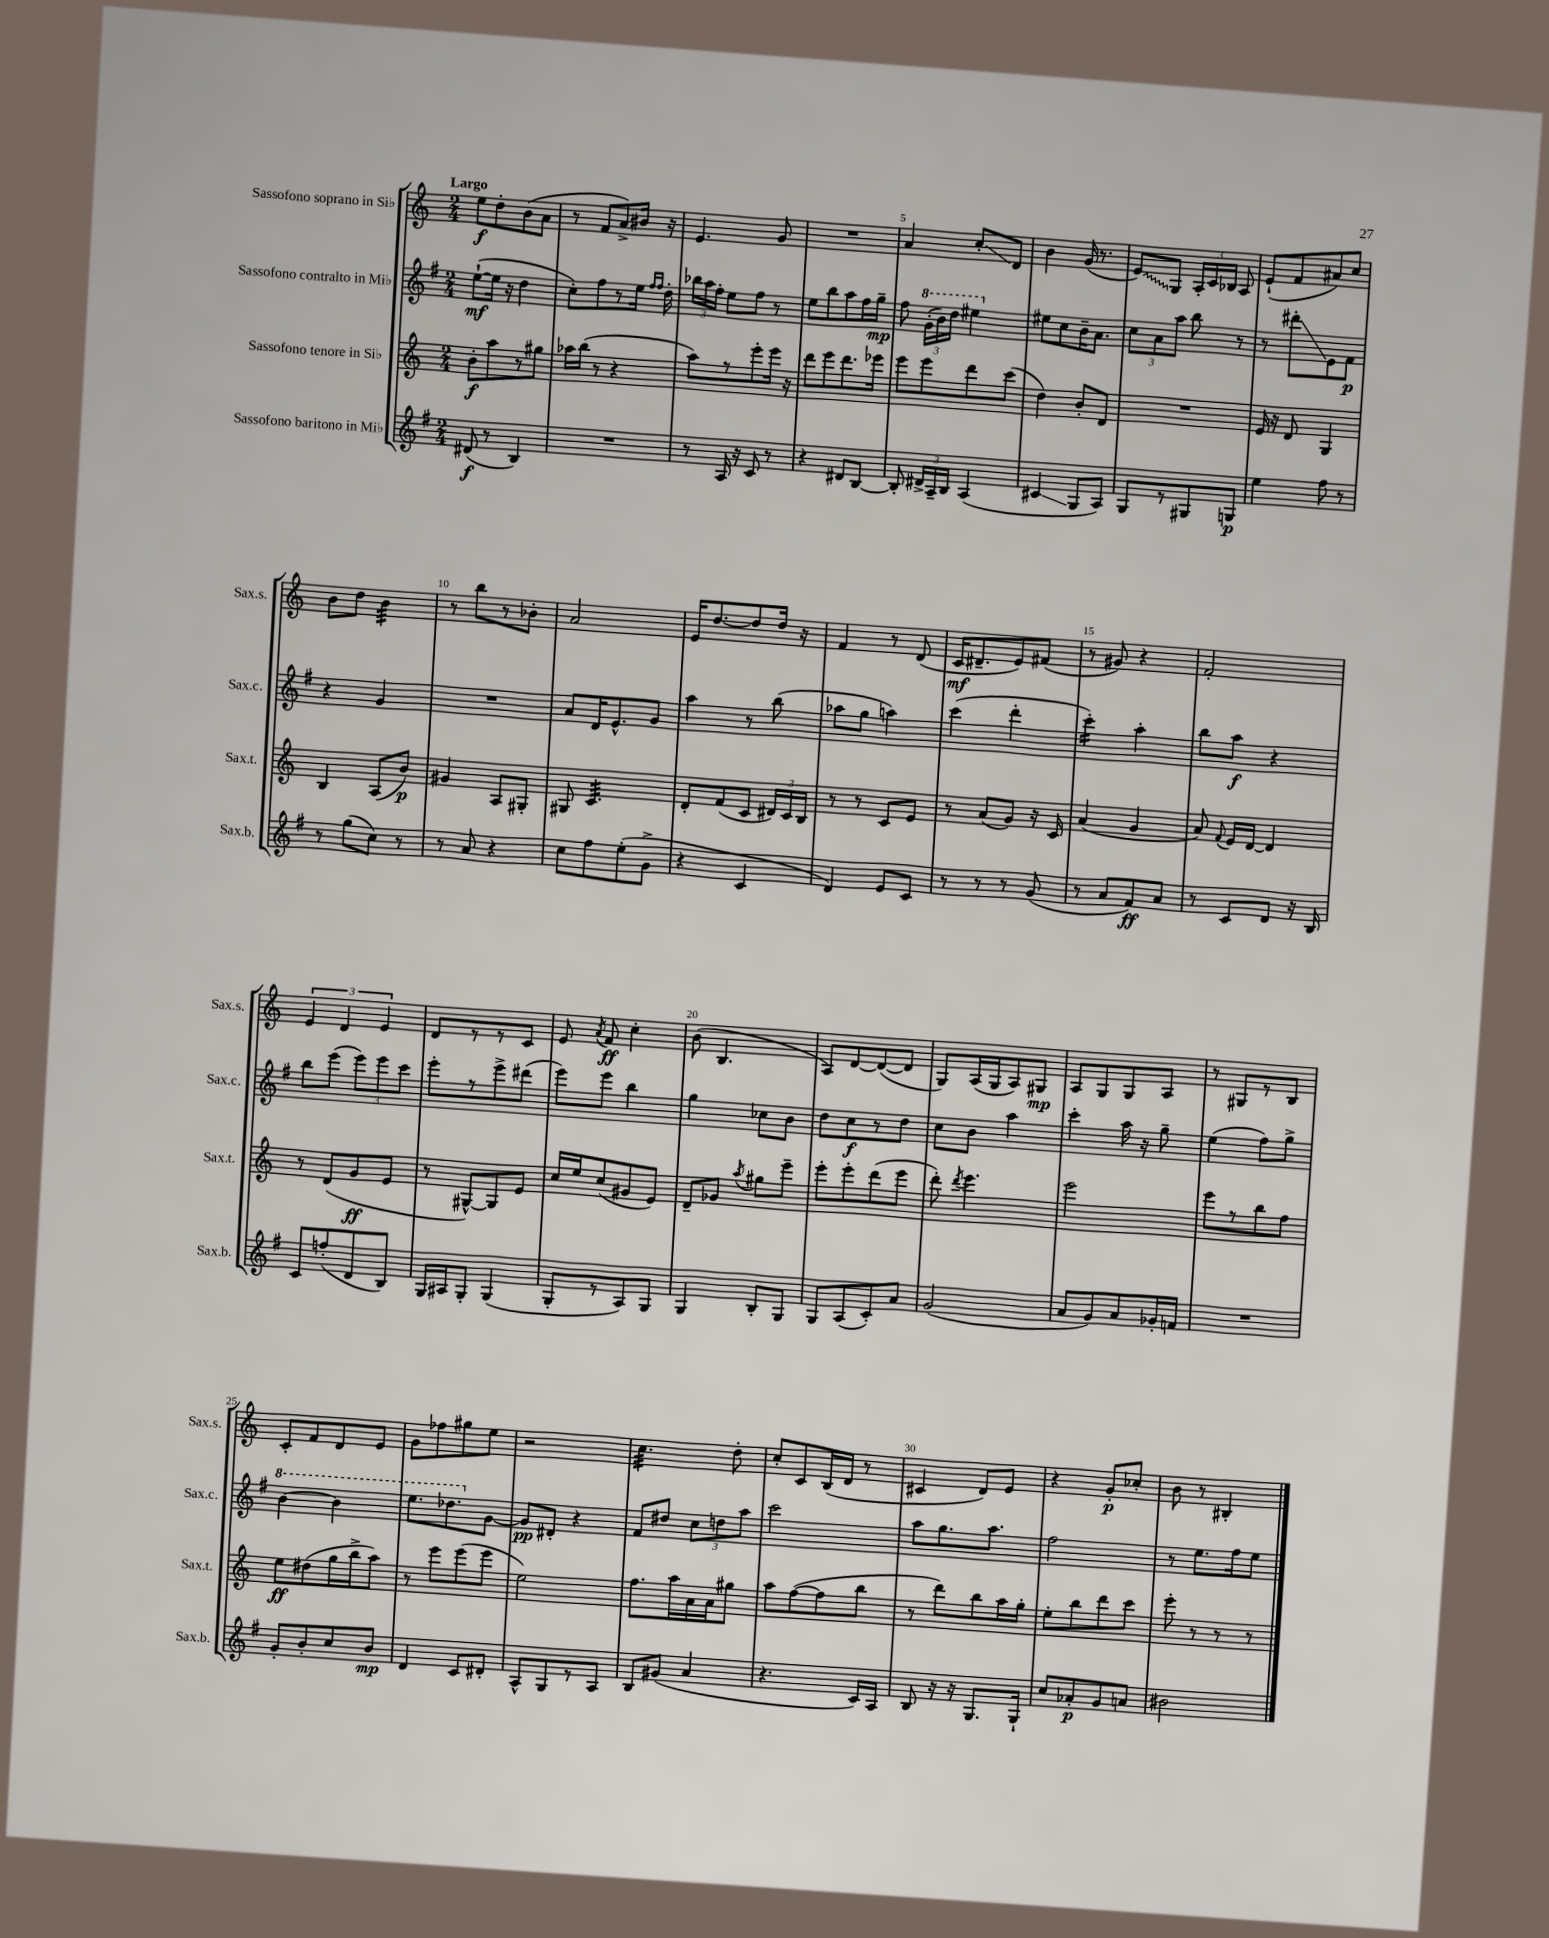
<<
\new StaffGroup <<
\new Staff = "s0" \with { instrumentName = "Sassofono soprano in Sib" shortInstrumentName = "Sax.s." } {
    \clef treble \key c \major \numericTimeSignature \time 2/4 \tempo "Largo"
    \autoBeamOff e''8[\f d''8-. b'8( a'8] |
    r8 f'8[ a'8->) bis'16] r16 |
    e'4. g'8 |
    R2 |
    a'4 c''8[-.\glissando d'8] |
    b'4 g'16( r8. |
    \once \override Glissando.style = #'zigzag e'8[\glissando) g8] \tuplet 3/2 { a16[-. c'16 bes16] } a8 |
    e'8[-!( f'8 ais'8) c''8] |
    b'8[ d''8] b'4:32 |
    r8 b''8[ r8 bes'8]-. |
    a'2 |
    e'16[ d''8.~ d''8 d''16] r16 |
    f'4 r8 d'8( |
    c'16[\mf dis'8.-- e'8) fis'8]( |
    r8 gis'8) r4 |
    f'2-. |
    \tuplet 3/2 { e'4 d'4 e'4 } |
    d'8[ r8 r8 c'8] |
    e'8 \acciaccatura { a'8 } f'8\ff c''4-. |
    b'8( b4. |
    a8[) d'8~ d'8~( d'8] |
    g8[) a16( g16 a8) gis8]\mp |
    a8[ g8 g8 a8] |
    r8 gis8[ r8 b8] |
    c'8[-. f'8 d'8 e'8] |
    g'8[ fes''8 gis''8 e''8] |
    r2 |
    c''4.:32 d''8-. |
    c''8[-. c'8 b16( d'16] r8 |
    cis'4 d'8[) e'8] |
    r4 g'8[-.\p ces''8]-. |
    b'8 r8 bis4-. \bar "|." |
}
\new Staff = "s1" \with { instrumentName = "Sassofono contralto in Mib" shortInstrumentName = "Sax.c." } {
    \clef treble \key g \major \numericTimeSignature \time 2/4
    \autoBeamOff e''8[~-!\mf( e''16] r16 d''4 |
    c''8[-.) fis''8 r8 e''16] \grace { fis''16[ fis''16] } d''16-. |
    \tuplet 3/2 { bes''16[ a''16 fis''16]-. } e''8[ fis''8] r8 |
    e''8[ b''8 a''8 fis''16 g''16]--\mp |
    fis''8 \tuplet 3/2 { \ottava #1 g''16[-.( b''16) d'''16] } eis'''4 \ottava #0 |
    eis''8[ c''8 b'16-- a'8.] |
    \tuplet 3/2 { c''8[ a'8 a''8] } b''8 r8 |
    r8 dis'''8[-.\glissando e'8 fis'8]\p |
    r4 g'4 |
    R2 |
    a'8[ d'16 e'8.-^ g'8] |
    a''4 r8 b''8( |
    aes''8[ g''8] a''4) |
    c'''4( d'''4-. |
    c'''4:16-.) a''4-. |
    b''8[ a''8]\f r4 |
    b''8[ e'''8]( \tuplet 3/2 { e'''8[) e'''8 c'''8] } |
    e'''8[-. r8 e'''8-> dis'''8]( |
    e'''8[) e'''8] b''4 |
    g''4 ces''8[ b'8] |
    d''8[ c''8\f r8 d''8] |
    c''8[ b'8] a''4 |
    c'''4-. a''16 r16 g''8-- |
    e''4( fis''8[) g''8]-> |
    \ottava #1 b''4~ b''4 |
    e'''8.[ des'''8. \ottava #0 g'8]~ |
    g'8[\pp dis'8]-. r4 |
    fis'8[ dis''8] \tuplet 3/2 { c''8[ d''8 a''8] } |
    c'''2 |
    a''8[ g''8. a''8.] |
    fis''2 |
    r8 e''8.[ fis''16 e''8] \bar "|." |
}
\new Staff = "s2" \with { instrumentName = "Sassofono tenore in Sib" shortInstrumentName = "Sax.t." } {
    \clef treble \key c \major \numericTimeSignature \time 2/4
    \autoBeamOff b'8[-.\f a''8 r8 gis''8] |
    aes''16[ b''16]( r8 r4 |
    a''8[) r8 e'''8-. e'''16] r16 |
    d'''8[ e'''8 d'''8. ees'''16] |
    e'''8[ e'''8 d'''8 c'''8]( |
    d''4) b'8[-. d'8] |
    R2 |
    e'16 r16 d'8 g4 |
    b4 a8[( b'8]\p) |
    gis'4 a8[ gis8]-. |
    gis8 c'4.:32 |
    d'8[-. f'8( c'8] \tuplet 3/2 { dis'16[) c'16 b16] } |
    r8 r8 c'8[ e'8] |
    r8 a'8[( g'8]) r16 c'16 |
    a'4( g'4 |
    a'8) \appoggiatura { f'8 } e'16[ d'16]~ d'4 |
    r8 d'8[( g'8\ff e'8] |
    r8 gis8[~-^) gis8 e'8] |
    c''16[ e''16 c''8( gis'8 e'8]) |
    d'8[-- ges'8] \acciaccatura { a''8 } gis''8[ e'''8]-- |
    e'''8[-. e'''8-. d'''8( e'''8] |
    d'''8-.) \acciaccatura { d'''8 } e'''4. |
    e'''2 |
    e'''8[ r8 b''8 f''8] |
    e''8[\ff dis''8( g''16 b''16-> a''8]) |
    r8 e'''8[ e'''8( e'''8] |
    e''2) |
    f''8.[ a''16 a'16 a'16 gis''8] |
    a''8[ f''8~( f''8 b''8] |
    r8 d'''8[) b''8 a''16 g''16]-. |
    e''8[-. b''8 d'''8 c'''8] |
    e'''8-. r8 r8 r8 \bar "|." |
}
\new Staff = "s3" \with { instrumentName = "Sassofono baritono in Mib" shortInstrumentName = "Sax.b." } {
    \clef treble \key g \major \numericTimeSignature \time 2/4
    \autoBeamOff dis'8\f( r8 b4) |
    R2 |
    r8 a16 r16 c'8 r8 |
    r4 dis'8[ b8]~ |
    b8-. \tuplet 3/2 { dis'16[-> a16-- b16] } a4( |
    cis'4\glissando g8[ a8]) |
    g8[ r8 gis8 g8]\p |
    e''4 fis''8 r8 |
    r8 g''8[( c''8]) r8 |
    r8 a'8 r4 |
    c''8[ fis''8 e''8-.( g'8]-> |
    r4 c'4 |
    d'4) e'8[ c'8] |
    r8 r8 r8 g'8( |
    r8 a'8[ fis'8\ff) a'8] |
    r8 c'8[ d'8] r16 b16 |
    c'8[ f''8-.( d'8 b8]) |
    g16[ ais16 g8]-. g4( |
    g8[-. r8 a8) g8] |
    g4 b8[-. g8] |
    g8[ a8( c'8-.) a'8] |
    g'2( |
    a'8[ g'8) a'8 ges'16-. f'16] |
    R2 |
    g'8[-. b'8-. c''8 b'8]\mp |
    d'4 c'8[ dis'8]-. |
    a8[-^ g8 r8 a8] |
    b8[ gis'8]( a'4 |
    r4. c'16[) a16] |
    b8 r16 r16 g8.[ g16]-! |
    c''8[ aes'8-.\p g'8 a'8] |
    bis'2 \bar "|." |
}
>>
>>
\layout { \context { \Score \override BarNumber.break-visibility = ##(#f #t #t) barNumberVisibility = #(every-nth-bar-number-visible 5) } }
